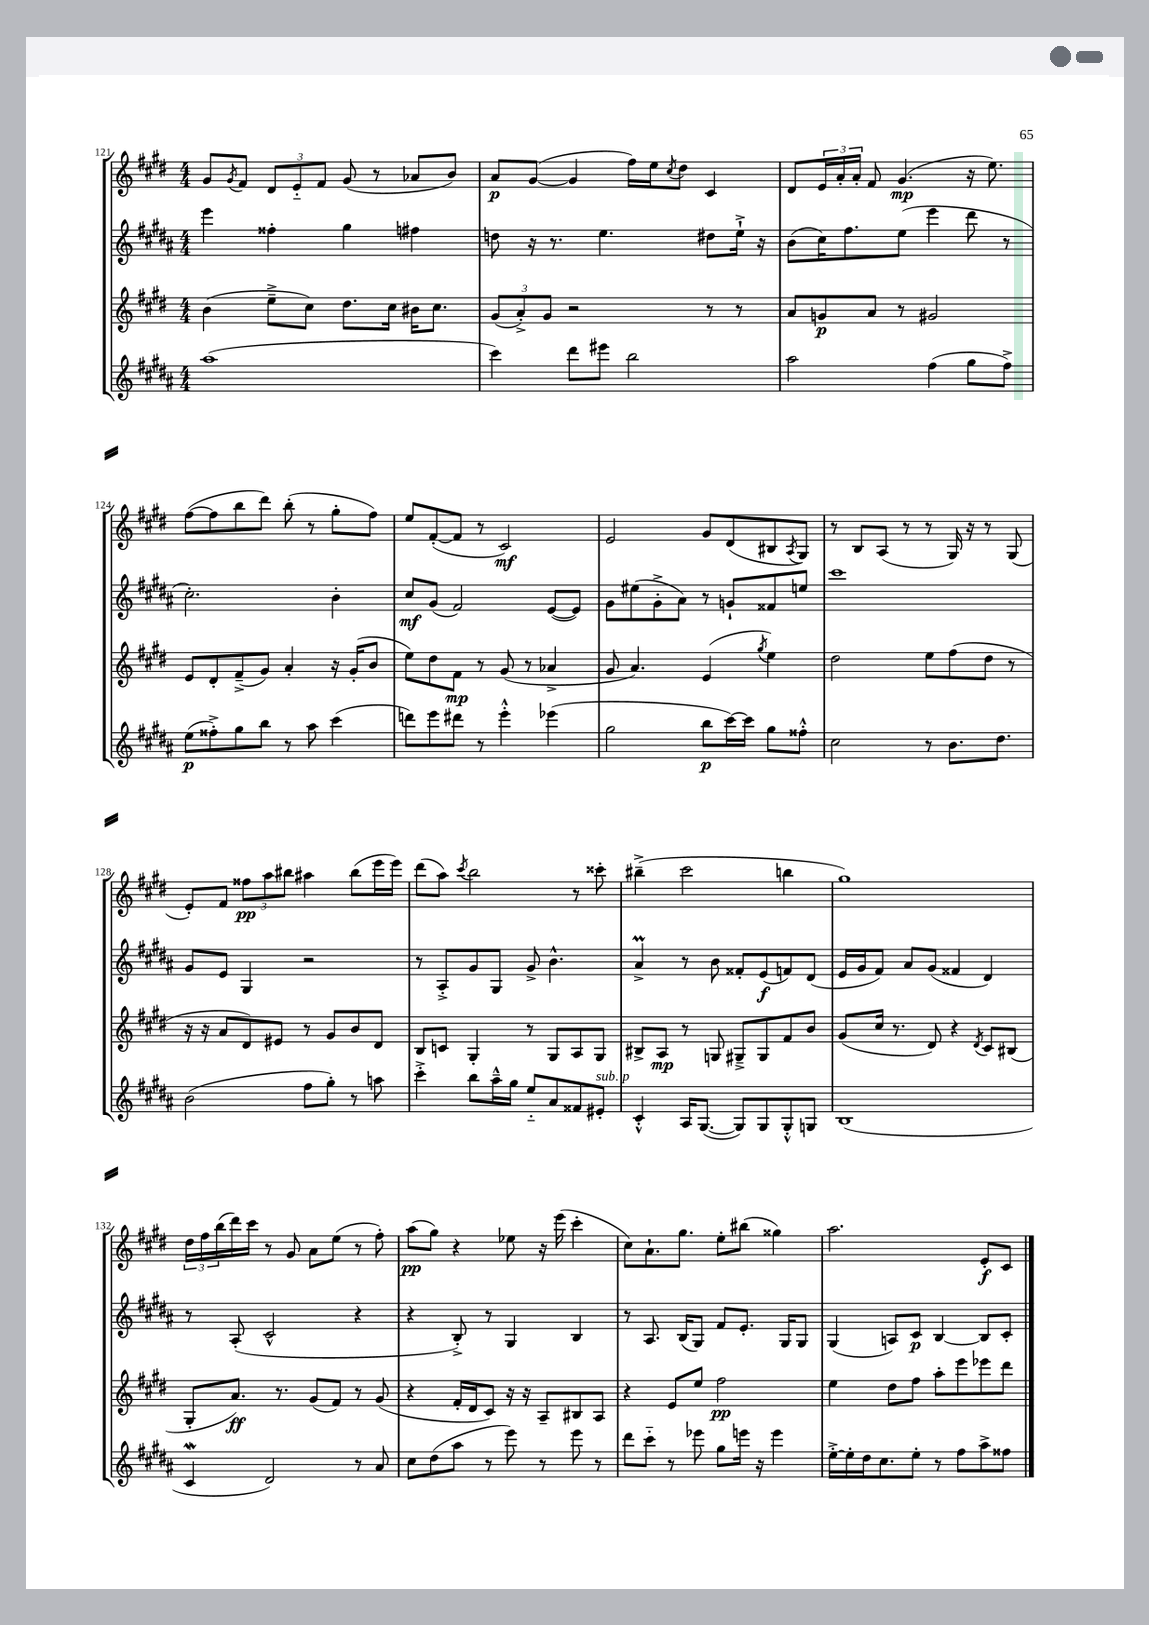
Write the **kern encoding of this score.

**kern	**kern	**kern	**kern
*staff4	*staff3	*staff2	*staff1
*clefG2	*clefG2	*clefG2	*clefG2
*k[f#c#g#d#a#]	*k[f#c#g#d#]	*k[f#c#g#d#a#]	*k[f#c#g#d#]
*M4/4	*M4/4	*M4/4	*M4/4
(1aa#	(4b\	4eee\	8g#/L
.	.	.	8qg#/
.	.	.	8f#/J
.	8ee~^\L	4ff##'\	12d#/L
.	.	.	12e'~/
.	8cc#\J)	.	.
.	.	.	12f#/J
.	8.dd#\L	4gg#\	(8g#/
.	.	.	8r
.	16cc#\Jk	.	.
.	16b#\LK	4ff#\	8a-/L
.	8.cc#\J	.	.
.	.	.	8b/J)
=	=	=	=
4ccc#\)	(12g#/L	8dd\	8a/L
.	12a'^/)	.	.
.	.	16r	([8g#/J
.	12g#/J	.	.
.	.	8.r	.
8ddd#\L	2r	.	4g#/]
8eee#\J	.	4.ee\	.
2bb\	.	.	16ff#\LL)
.	.	.	16ee\J
.	.	.	8qcc#/
.	.	.	8dd#\J
.	8r	8dd#\L	4c#/
.	8r	16ee`^\Jk	.
.	.	16r	.
=	=	=	=
2aa#\	8a/L	(8b\L	8d#/L
.	8g/	16cc#\K)	24e/L
.	.	.	24a'/
.	.	8.ff#\	.
.	.	.	24a'/JJ
.	8a/J	.	8f#/
.	8r	(8ee\J	(4.g#/
(4ff#\	2g#/	4eee\	.
8gg#\L	.	8ddd#\	16r
.	.	.	8.ee\)
8ff#^\J)	.	8r	.
=	=	=	=
(8ee\L	8e/L	2.cc#'\)	([8ff#\L
8ff##'^\)	8d#'/	.	8ff#\]
8gg#\	(8f#~^/	.	8bb\
8bb\J	8g#/J)	.	8ddd#\J)
8r	4a'/	.	(8bb'\
8aa#\	.	.	8r
(4ccc#\	16r	4b'\	8gg#'\L
.	(16g#'/LK	.	.
.	8b/J	.	8ff#\J)
=	=	=	=
8ddd\L)	8ee\L)	8cc#/L	8ee/L
8eee\	8dd#\	(8g#/J	([8f#'/
8ddd#\J	8f#\J	2f#/)	8f#/]J
8r	8r	.	8r
4eee'^^\	(8g#/	.	2c#/)
.	8r	.	.
(4eee-\	4a-^/	([8e/L	.
.	.	8e/]J)	.
=	=	=	=
2gg#\	8g#/	8g#\L	2e/
.	4.a/)	(8ee#\	.
.	.	8g#'^\	.
.	.	8a#\J)	.
8bb\L	(4e/	8r	8g#/L
[16ccc#\L)	.	8g`/L	(8d#/
16ccc#\]JJ	.	.	.
.	8qgg#/	.	.
8gg#\L	4ee\)	8f##/	8B#/
.	.	.	8qA/
8ff##'^^\J	.	8ee/J	8G#/J)
=	=	=	=
2cc#\	2dd#\	1ccc#	8r
.	.	.	8B/L
.	.	.	(8A/J
.	.	.	8r
8r	8ee\L	.	8r
8.b\L	(8ff#\	.	16G#/)
.	.	.	16r
.	8dd#\J	.	8r
8.dd#\J	.	.	.
.	8r	.	(8G#/
=	=	=	=
(2b\	16r	8g#/L	8e'/L)
.	16r	.	.
.	8a/L	8e/J	8f#/J
.	8d#/)	4G#/	12ff##\L
.	.	.	12aa\
.	8e#/J	.	.
.	.	.	12bb#\J
8ff#\L	8r	2r	4aa#\
8gg#'\J)	8g#/L	.	.
8r	8b/	.	(8bb#\L
8aa\	8d#/J	.	16eee\L
.	.	.	16eee\JJ)
=	=	=	=
4ccc#'^\	8B/L	8r	(8ddd#\L
.	8c/J	8A#'^/L	8aa\J)
.	.	.	8qccc#/
8bb\L	4G#'/	8g#/	2bb\
16aa#~^^\L	.	8G#/J	.
16gg#\JJ	.	.	.
8ee'~/L	8r	8g#^/	.
8a#/	8G#/L	4.b^^\	.
8f##/	8A/	.	8r
8e#'/J	8G#/J	.	8ccc##'\
=	=	=	=
4c#'^^/	8B#^/L	4a#^/	(4bb#~^\
.	8A/J	.	.
16A#/LK	8r	8r	2ccc#\
([8.G#/J	.	.	.
.	8G/	8b\	.
8G#/]L)	8G#~^/L	8f##'/L	.
8G#/	8G#/	(8e/	.
8G#'^^/	8f#/	8f/)	4bb\
8G/J	8b/J	(8d#/J	.
=	=	=	=
(1B	(8g#/L	16e/LL	1gg#)
.	.	16g#/J	.
.	16cc#/Jk	8f#/J)	.
.	8.r	.	.
.	.	8a#/L	.
.	8d#/)	(8g#/J	.
.	4r	4f##/	.
.	8qd#/	.	.
.	8c#/L	4d#/)	.
.	(8B#/J	.	.
=	=	=	=
4c#/	8G#'/L	8r	24dd#\LL
.	.	.	24ff#\
.	.	.	(24bb\
.	8.a/J)	(8A#'/	16ddd#\)
.	.	.	16ccc#\JJ
2d#/)	.	2c#^^/	8r
.	8.r	.	.
.	.	.	8g#/
.	(8g#/L	.	8a\L
.	8f#/J)	.	(8ee\J
8r	8r	4r	8r
8a#/	(8g#/	.	8ff#'\)
=	=	=	=
8cc#\L	4r	4r	(8aa\L
(8dd#\	.	.	8gg#\J)
8aa#\J	16f#'/LL	8B'^/)	4r
.	16d#/J	.	.
8r	8c#/J)	8r	.
8eee\)	16r	4G#/	8ee-\
.	16r	.	.
8r	8A~/L	.	16r
.	.	.	(16eee\
8eee\	8B#/	4B/	4ccc#'\
8r	8A/J	.	.
=	=	=	=
8ddd#\L	4r	8r	8cc#\L)
8ccc#'~\J	.	8.A#/	8.a`\
8r	8e/L	.	.
.	.	(16B/LK	8.gg#\J
8eee-\	8ee/J	8G#/J)	.
8gg#\L	2ff#\	8f#/L	8ee'\L
16eee\Jk	.	8.e'/J	(8bb#\J
16r	.	.	.
4eee\	.	.	4gg##\)
.	.	16G#/LK	.
.	.	8G#/J	.
=	=	=	=
[16ee'^\LL	4ee\	(4G#/	2.aa\
16ee'\]	.	.	.
16dd#\J	.	.	.
8.cc#\	.	.	.
.	8dd#\L	8A/L)	.
8ee'\J	8ff#\J	8c#/J	.
8r	8aa'\L	[4B/	.
8ff#\L	8eee\	.	.
8aa#^\	8eee-\	8B/]L	8e'/L
8ff##\J	8ddd#\J	8c#'/J	8c#/J
==	==	==	==
*-	*-	*-	*-
